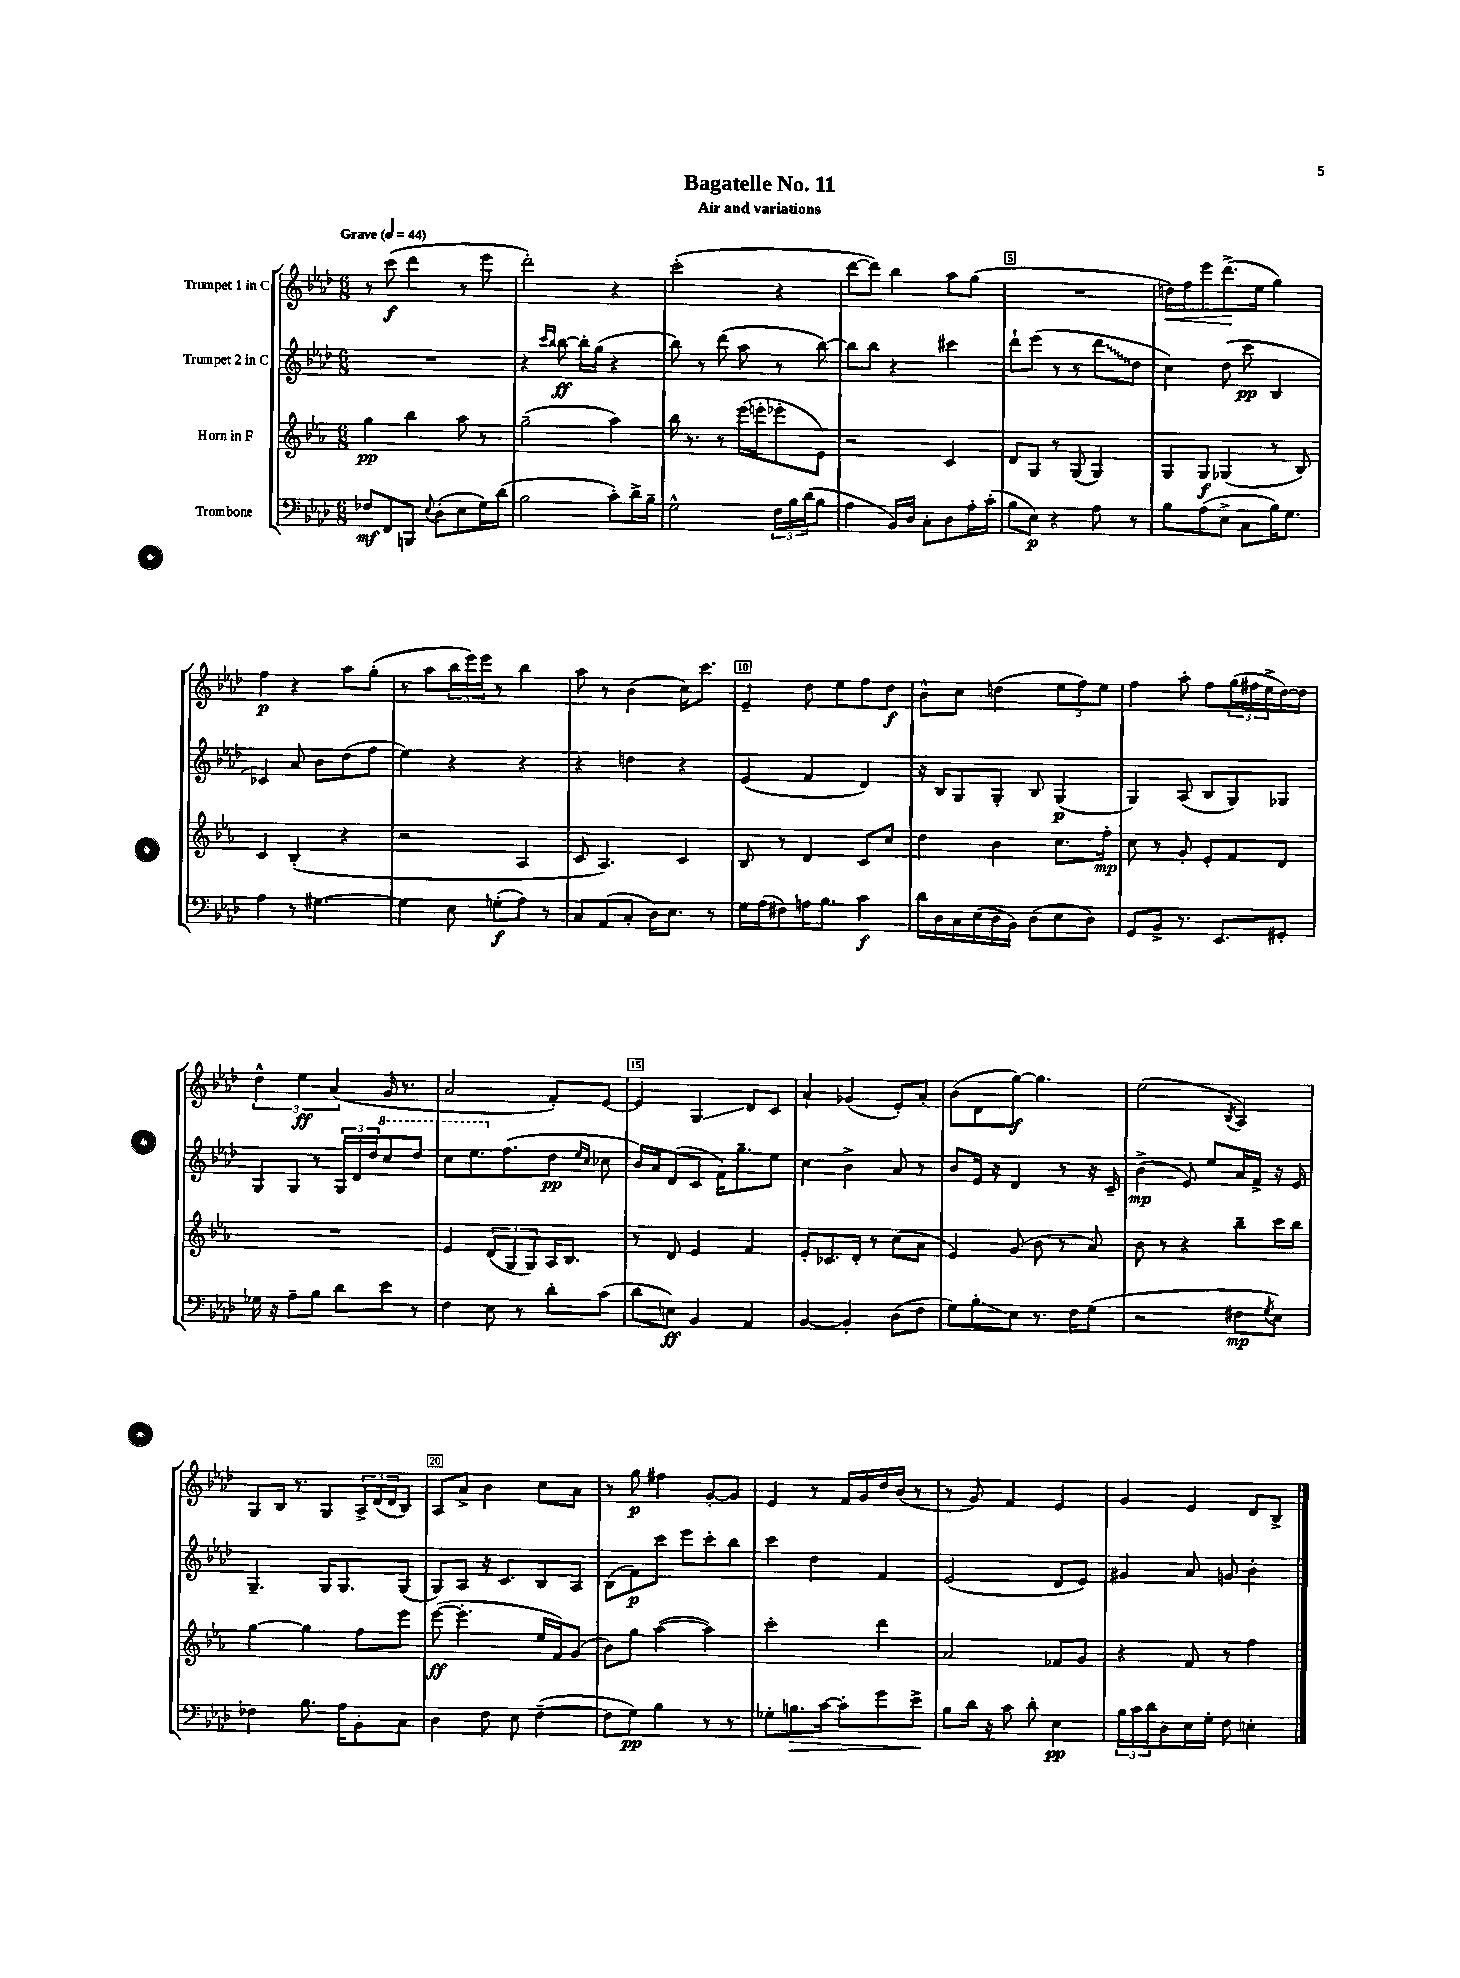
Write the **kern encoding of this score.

**kern	**kern	**kern	**kern
*staff4	*staff3	*staff2	*staff1
*clefF4	*clefG2	*clefG2	*clefG2
*k[b-e-a-d-]	*k[b-e-a-]	*k[b-e-a-d-]	*k[b-e-a-d-]
*M6/8	*M6/8	*M6/8	*M6/8
*MM44	*MM44	*MM44	*MM44
8F-	4gg	2.r	8r
8FF	.	.	(8ccc
8BBB	4bb-	.	4ddd-
8qqE-	.	.	.
(8D-'	.	.	.
8E-	8aa-	.	8r
16G)	8r	.	8eee-
(16d-	.	.	.
=	=	=	=
2B-	(2gg~	4r	2ddd-')
.	.	16qqccc	.
.	.	16qqbb-	.
.	.	[8bb-	.
.	.	16bb-']	.
.	.	(16gg	.
8c')	4aa-)	4r	4r
16d-^	.	.	.
16B-~	.	.	.
=	=	=	=
2G^^	16bb-	8bb-)	(2ccc'
.	8.r	.	.
.	.	8r	.
.	8r	(8ddd-	.
.	(16eee-	8aa-	.
.	16eee'	.	.
24F	8eee-'	8r	4r
24B-	.	.	.
(24d-	.	.	.
8B-	8e-)	[8bb-)	.
=	=	=	=
4A-	2r	8bb-]	[8ddd-
.	.	8bb-	8ddd-])
16BB-)	.	4r	4bb-
16D-	.	.	.
8C'	.	.	.
8D-	4c	4ccc#	8aa-
16A-'	.	.	(8gg
(16c'	.	.	.
=	=	=	=
8B-	8d	8ddd-`	2.r
8E-)	8G	(8eee-	.
4r	8r	8r	.
.	(8G	8r	.
8A-	4G)	8ddd-	.
8r	.	8dd-	.
=	=	=	=
8B-	8G	4cc)	16dd)
.	.	.	16ff
(8A-	8G	.	8eee-
8E-^	(4G-	(8dd-	(8.ddd-^
8C	.	8ccc	.
.	.	.	16ee-
16B-)	8r	4B-	4gg)
8.G	.	.	.
.	8B-)	.	.
=	=	=	=
4A-	4c	4c-)	4ff
8r	(4B-'	8a-	4r
[4.G#	.	8b-	.
.	4r	(8dd-	8aa-
.	.	8ff	(8gg'
=	=	=	=
4G#]	2r	4ee-)	8r
.	.	.	8aa-
8E-	.	4r	24bb-
.	.	.	24eee-)
.	.	.	24eee-
(8G'	.	.	8r
8A-)	4A-	4r	4bb-
8r	.	.	.
=	=	=	=
8C	8c	4r	8aa-
(8AA-	4.A-)	.	8r
8C'	.	4dd	(4b-
16D-)	.	.	.
8.E-	.	.	.
.	4c	4r	16cc)
.	.	.	8.ccc
8r	.	.	.
=	=	=	=
16G	8B-	(4e-	4e-~
(16A-	.	.	.
8F#)	8r	.	.
16A	4d	4f	8dd-
8.B-	.	.	.
.	.	.	8ee-
4c	8c	4d-)	8ff
.	8cc	.	8dd-
=	=	=	=
16d-	4dd	16r	8b-^^
16D-	.	16B-	.
16C	.	8G	8cc
(16E-	.	.	.
16D-	4b-	8G'	(4dd
16BB-)	.	.	.
(8D-	.	8B-	.
8E-	8.cc	(4G	12ee-
.	.	.	12ff)
8D-)	.	.	.
.	.	.	12ee-
.	16ff'	.	.
=	=	=	=
8GG	8cc	4G)	4ff
8BB-^	8r	.	.
8.r	8g'	(8A-	8aa-'
.	8e-'	8B-	8ff
8.EE-	.	.	.
.	8f	8G)	(24gg
.	.	.	24ff#
.	.	.	24ee-^
8GG#'	8d	8G-	[16dd-)
.	.	.	16dd-]
=	=	=	=
16G-	2.r	8G	6dd-^^
16r	.	.	.
8A-~	.	8G	.
.	.	.	6ee-
8B-	.	8r	.
.	.	.	(6a-
8d-	.	24G	.
.	.	24d-	.
.	.	24dd-	.
8e-	.	8ccc	16g
.	.	.	8.r
8r	.	8ddd-	.
=	=	=	=
4F	4e-	8ccc	2a-
.	.	8.eee-	.
8E-	(12d	.	.
.	.	(8.ff	.
.	12G	.	.
8r	.	.	.
.	12G)	.	.
8d-'	16A-	8dd-	8f')
.	8.B-	.	.
.	.	16qqee-	.
.	.	16qqcc	.
(8c	.	8cc-	[8e-
=	=	=	=
8d-	8r	16b-)	4e-]
.	.	16a-	.
8E)	8d	(8d-	.
4BB-	4e-	8c	4G
.	.	16f)	.
.	.	8.gg~	.
4AA-	4f	.	8d-
.	.	8ee-	8c
=	=	=	=
[4BB-	8e-'	4cc	4a-`
.	8.c-	.	.
4BB-']	.	4b-^	(4g-
.	16d'	.	.
.	8r	.	.
(8D-	(8cc	8a-	8e-')
8F	8a-	8r	8a-'
=	=	=	=
8G)	4e-)	8b-	(8b-
8B-'	.	16e-	8d-
.	.	16r	.
8E-	(8g	4d-	[8gg)
8.r	8b-	.	4.gg]
.	8r	8r	.
16F	.	.	.
(8G	8a-)	16r	.
.	.	16c~	.
=	=	=	=
2r	8b-	(4b-^	(2ee-
.	8r	.	.
.	4r	8e-)	.
.	.	8ee-	.
.	.	.	8qB-
8F#	8bb-~	16a-	4A-)
.	.	16f^	.
8qG	.	.	.
8E-)	16ccc	16r	.
.	16bb-	16e-	.
=	=	=	=
4F-	[4gg	4.G~	8G
.	.	.	16B-
.	.	.	8.r
8.B-	4gg]	.	.
.	.	16G	8G
16A-	.	8.G	.
8BB-'	8ff	.	24A-^
.	.	.	(24d-
.	.	.	24d-
8C	8eee-	(8G	8B-)
=	=	=	=
4D-	([8eee-	8G)	8A-
.	4.eee-']	8A-	8a-^
8F	.	16r	4b-
.	.	8.c	.
8E-	.	.	.
([4F~	16ee-	8B-	8cc
.	16f)	.	.
.	(8g	8A-	8a-
=	=	=	=
8F]	8b-)	(8B-	8r
8G)	8gg	8f)	8gg
4B-	([4aa-	8ccc	4ff#
.	.	8eee-	.
8r	4aa-])	8ccc'	[8g'
8r	.	8bb-	8g]
=	=	=	=
8G-'	2ccc'	4ccc	4e-
8.B	.	.	.
.	.	4dd-	8r
[16c	.	.	.
8c']	.	.	16f
.	.	.	16g
8g	4ddd	4f	16dd-
.	.	.	(16b-
8e-^	.	.	8r
=	=	=	=
8B-	2a-	(2e-	8r
16d-	.	.	8g)
16r	.	.	.
8c	.	.	4f
8d-'	.	.	.
4E-	8f-	8d-	4e-
.	8g	8e-)	.
=	=	=	=
24B-	4r	4g#	4g
24c	.	.	.
24d-	.	.	.
8D-	.	.	.
16E-	8f	8a-	4e-
16G'	.	.	.
8F	8r	8g	.
4E'	4ff	4b-'	8d-
.	.	.	8B-^
==	==	==	==
*-	*-	*-	*-
